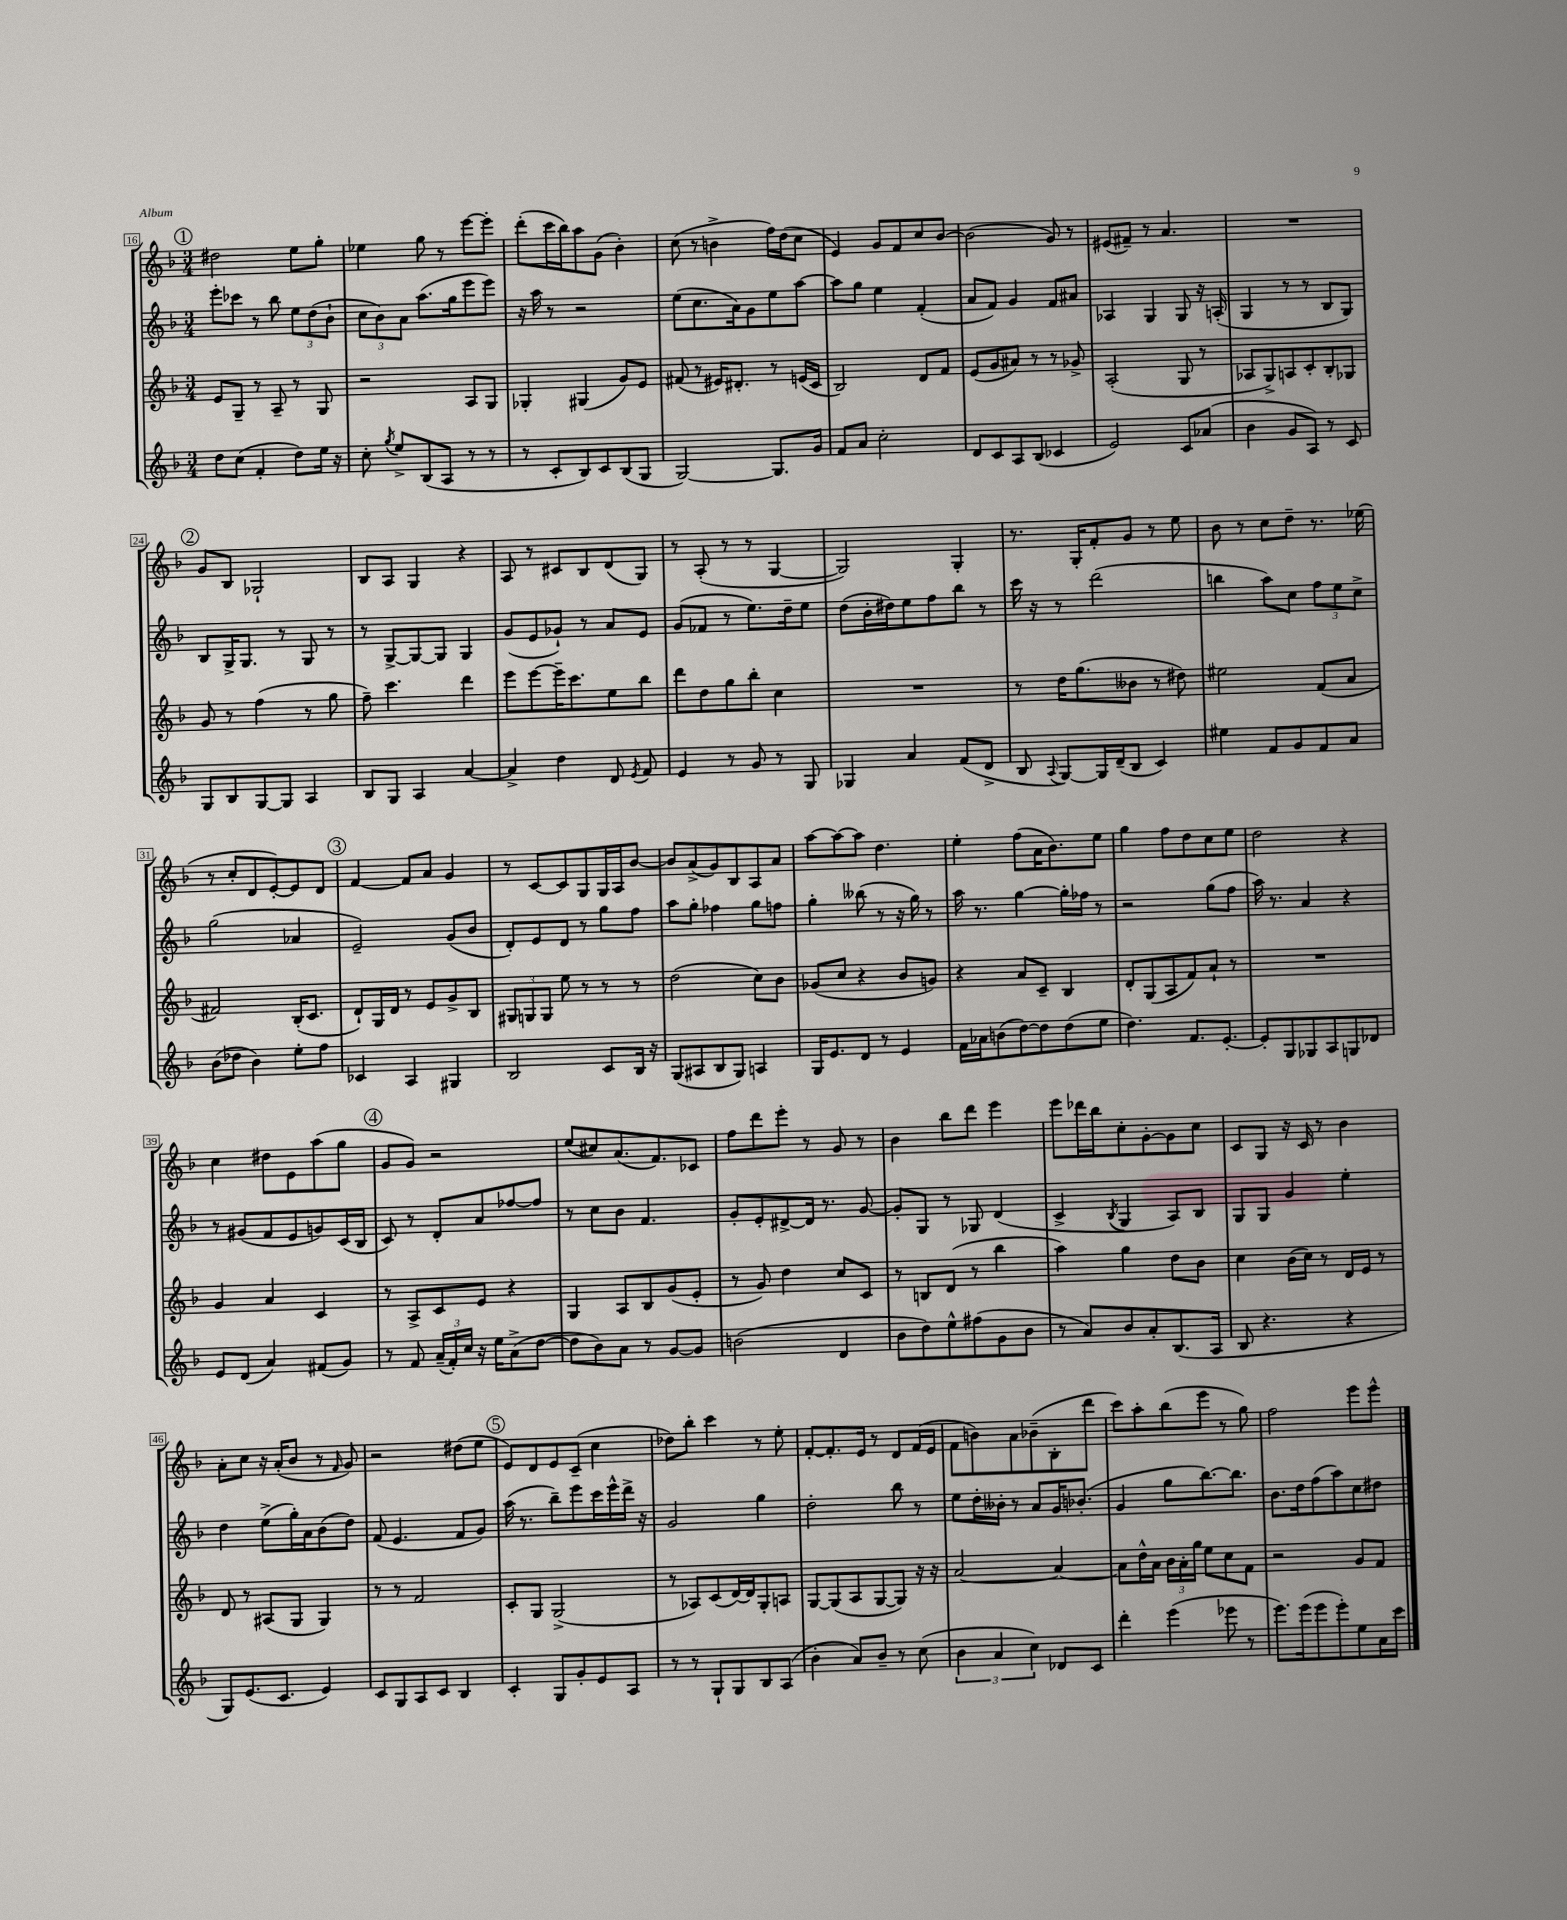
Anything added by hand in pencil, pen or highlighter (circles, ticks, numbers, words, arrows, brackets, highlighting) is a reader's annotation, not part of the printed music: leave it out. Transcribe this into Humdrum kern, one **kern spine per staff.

**kern	**kern	**kern	**kern
*staff4	*staff3	*staff2	*staff1
*clefG2	*clefG2	*clefG2	*clefG2
*k[b-]	*k[b-]	*k[b-]	*k[b-]
*M3/4	*M3/4	*M3/4	*M3/4
8dd\L	8e/L	8eee'\L	2dd#\
(8cc\J	8G~/J	8ccc-\J	.
4f'/	8r	8r	.
.	8A~/	8bb-\	.
8dd\L)	8r	12ee\L	8ee\L
.	.	(12dd\	.
16ee\Jk	8G/	.	8gg'\J
.	.	12b-`\J	.
16r	.	.	.
=	=	=	=
8cc'\	2r	12cc\L	4ee-\
.	.	12b-\)	.
8qgg/	.	.	.
8ee^/L	.	.	.
.	.	12a\J	.
(8B-/	.	(8.aa\L	8gg\
8A/J	.	.	8r
.	.	16gg\k	.
8r	8A/L	8eee\	[8eee\L
8r	8G/J	8eee\J)	8eee'\]J
=	=	=	=
8r	4G-'/	16r	(8ddd'\L
.	.	16aa\	.
8c'/L	.	8r	16ccc\L
.	.	.	16bb-\J)
8B-/)	(4G#/	2r	8aa\
8c/	.	.	(8g\J
(8B-/	8g/L)	.	4b-'\)
8G/J	8e/J	.	.
=	=	=	=
[2G/)	(8f#/	(8ee\L	(8cc\
.	8r	8.cc\	8r
.	16e#/LK)	.	4b^\
.	8.d#'/J	16a\k)	.
.	.	8g\	.
8.G/]L	8r	8ee\	16ff\LL)
.	.	.	(16dd\J
.	(16e/LL	[8aa\J	8cc\J
16g/Jk	16c/JJ	.	.
=	=	=	=
8f/L	2B-/)	8aa\]L	4e/)
8a/J	.	8gg\J	.
2cc'\	.	4ee\	8g/L
.	.	.	8f/
.	8d/L	(4f'/	8cc/
.	8f/J	.	[8b-/J
=	=	=	=
8d/L	(8e/L	8a/L	(2b-\]
8c/	8g/	8f/J)	.
8A/	8a#/J)	4g/	.
(8B-/J	8r	.	.
4c-/	8r	8f/L	8g/)
.	8g-^/	8a#/J	8r
=	=	=	=
2e/)	(2A'/	4A-/	(8e#/L
.	.	.	8f#~/J)
.	.	4G/	8r
.	.	.	4.a/
8c/L	8G/	8G/	.
(8a-/J	8r	16r	.
.	.	(16A'/	.
=	=	=	=
4b-\	8A-/L	4G/	2.r
.	8G^/)	.	.
8g/L	8A/	8r	.
8A/J)	8c'/	8r	.
8r	8B-'/	8B-/L	.
8c/	8G-/J	8G/J)	.
=	=	=	=
8G/L	8g/	8B-/L	8g/L
8B-/	8r	16G^/K	8B-/J
.	.	8.G/J	.
[8G/	(4ff\	.	2G-`/
8G/]J	.	8r	.
4A/	8r	8G/	.
.	8gg\	8r	.
=	=	=	=
8B-/L	8ff~\)	8r	8B-/L
8G/J	4.ccc\	[8G^/L	8A/J
4A/	.	8G/_	4G/
.	.	8G/]J	.
[4a/	4ddd\	4G/	4r
=	=	=	=
4a^/]	8eee\L	(8g/L	8A/
.	[8eee\	8e/	8r
4dd\	16eee~\]K	8g-`/J)	8c#/L
.	8.ccc\	.	.
.	.	8r	8B-/
8d/	8ee\	8a/L	(8d/
8qe/	.	.	.
8f/	8bb-\J	8e/J	8G/J)
=	=	=	=
4e/	8ddd\L	(8g/L	8r
.	8dd\	8f-/J	(8A'/
8r	8gg\	8r	8r
8g/	8bb-'\J	8.ee\L)	8r
8r	4cc\	.	[4G/
.	.	16dd~\k	.
8G/	.	8ee\J	.
=	=	=	=
4G-/	2.r	(8dd\L	2G/])
.	.	16b-'\L	.
.	.	16dd#\J)	.
4a/	.	8ee\	.
.	.	8ff\	.
(8f/L	.	8bb-\J	4G'/
8d^/J	.	8r	.
=	=	=	=
8B-/	8r	16ccc\	8.r
.	.	16r	.
8qqA/	.	.	.
[8G/L)	16dd\LK	8r	.
.	(8.gg\	.	16G'/LK
16G/]L	.	(2ddd\	8f'/
(16d~/J	.	.	.
8B-/J	8b--\J	.	8g/J
4c/)	8r	.	8r
.	8dd#\)	.	8ee\
=	=	=	=
4ee#\	2ee#\	4bb\	8b-\
.	.	.	8r
8f/L	.	8aa\L)	8cc\L
8g/	.	8cc\J	8dd~\J
8f/	(8f/L	12ff\L	8.r
.	.	12ee\	.
8a/J	8a/J	.	.
.	.	12cc^\J	.
.	.	.	(16ee-\
=	=	=	=
(8b-\L	2f#/)	(2gg\	8r
8dd-\J	.	.	8cc'/L
4b-\)	.	.	8d/
.	.	.	[8e'/)
8ee'\L	(16B-'/LK	4a-/	8e/]
.	8.c/J	.	.
8ff\J	.	.	8d/J
=	=	=	=
4c-/	8d`/L)	2e~/)	[4f/
.	16G/L	.	.
.	16d/JJ	.	.
4A/	8r	.	8f/]L
.	8e/L	.	8a/J
4G#/	8g^/	(8g/L	4g/
.	8B-/J	8b-/J	.
=	=	=	=
2B-/	12G#/L	8d'/L)	8r
.	12G/	.	.
.	.	8e/	[8c/L
.	12G/J	.	.
.	8ee\	8d/J	8c/]
.	8r	8r	8G/
8c/L	8r	8gg\L	16G/L
.	.	.	16A/J
16B-/Jk	8r	8ff\J	[8b-/J
16r	.	.	.
=	=	=	=
(8G/L	(2dd\	8aa\L	8b-/]L
8A#/	.	8gg'\J	(8a^/
8B-/	.	4ff-\	8g/)
8G/J)	.	.	8B-/
4A/	8cc\L)	8gg\L	8A/
.	8b-\J	8ff\J	8a/J
=	=	=	=
16G/LK	(8g-/L	4gg'\	[8aa\L
8.e/	.	.	.
.	8cc/J	.	8aa\_
8d/J	4r	(8bb--\	8aa\]J
8r	.	8r	4.dd\
4e/	8b-/L	16r	.
.	.	16gg\)	.
.	8g/J)	8r	.
=	=	=	=
16f\LL	4r	16aa\	4ee'\
16a-\J	.	8.r	.
(8b\	.	.	.
[8dd\)	8a/L	[4gg\	(8ff\L
8dd\]	8c~/J	.	16a\K
.	.	.	8.b-\)
(8dd\	4B-/	16gg'\]LL	.
.	.	16ff-\JJ	.
8ee\J	.	8r	8ee\J
=	=	=	=
4.dd\)	8d'/L	2r	4gg\
.	(8G/	.	.
.	8A/	.	8ff\L
8.f/L	8f/)	.	8dd\
.	8a`/J	(8gg\L	8cc\
[8.e'/J	.	.	.
.	8r	8ff\J	8ee\J
=	=	=	=
8e'/]L	2.r	16aa\)	2dd\
.	.	8.r	.
8G/	.	.	.
8G-/	.	4a/	.
8A/	.	.	.
8G/	.	4r	4r
8d-/J	.	.	.
=	=	=	=
8e/L	4g/	8r	4cc\
(8d/J	.	(8g#/L	.
4a/)	4a/	8f/	8dd#\L
.	.	8e/	8e\
(8f#/L	4c/	8g/)	(8aa\
8g/J)	.	(16c/L	8gg\J
.	.	16B-/JJ	.
=	=	=	=
8r	8r	8c/)	8g/L
8f/	8A^/L	8r	8g/J)
(24a~/LL	8c/	8d'/L	2r
24f'/)	.	.	.
24cc/JJ	.	.	.
16r	8e/J	8a/	.
16ee\LK	.	.	.
(8a^\	4r	[8ff-/	.
[8dd\J	.	8ff-/]J	.
=	=	=	=
8dd\]L	4G/	8r	(8ee/L
8b-\)	.	8cc\L	8cc#/)
8a\J	8A/L	8b-\J	(8.a/
8r	8B-/	4.f/	.
.	.	.	8.f/)
[8g/L	(8g/	.	.
8g/]J	8e'/J	.	8c-/J
=	=	=	=
(2b\	8r	8g'/L	8ff\L
.	8g/)	8e'/	8ddd\
.	4dd\	[8d#^/	8eee'\J
.	.	16d#/]Jk	8r
.	.	8.r	.
4d/	8cc/L	.	8g/
.	8c/J	[8g/	8r
=	=	=	=
8b-\L	8r	8g'/]L	4b-\
8dd\)	8B/L	8G/J	.
8ee^^\	(8d/J	8r	8bb-\L
(8ff#\	8r	8G-/	8ddd\J
8g\	4bb-\	(4d/	4eee\
8b-\J	.	.	.
=	=	=	=
8r	4aa\)	4c^/	8eee\L
8a/L)	.	.	16ddd-\L
.	.	.	16bb-\J
.	.	8qB-/	.
8b-/	4gg\	4G/	8cc'\
8a'/	.	.	[8g'\
(8.B-/	8dd\L	8A/L)	8g\]
.	8b-\J	8B-/J	8cc\J
16A/Jk	.	.	.
=	=	=	=
8B-/	4cc\	8G/L	8c/L
4.r	.	8G/J	8G/J
.	(16b-\LL	4g/	16r
.	16cc\JJ)	.	16c/
.	8r	.	8r
4r	16d/LL	4ee'\	4b-\
.	16e/JJ	.	.
.	8r	.	.
=	=	=	=
8G/L)	8d/	4dd\	8a'\L
(8.e/	8r	.	8cc\J
.	(8A#/L	(8ee^\L	16r
8.c/J	.	.	(16a'/LK
.	8G/J	16gg'\L)	8b-/J
.	.	16a\J	.
4e/)	4G/)	(8b-\	8r
.	.	.	16qqf/
.	.	8dd\J)	8g/)
=	=	=	=
8c/L	8r	(8f/	2r
8G/	8r	4.e/	.
8A/	2f/	.	.
8c/J	.	.	.
4B-/	.	8f/L	(8dd#\L
.	.	8g/J)	8ee\J
=	=	=	=
4c'/	8c'/L	(16aa\	8e/L)
.	.	8.r	.
.	8G/J	.	8d/
8G/L	(2G^/	8bb-~\L)	8e/
8g'/	.	8eee\	(8c~/J
8e/	.	16ccc\L	4cc\
.	.	16eee^^\	.
8A/J	.	16ddd^\JJ	.
.	.	16r	.
=	=	=	=
8r	8r	2g/	8dd-\L)
8r	8A-/L)	.	8bb-'\J
8G`/L	(8c/	.	4ccc\
8G/	[16d/L)	.	.
.	16d/]J	.	.
8B-/	8G'/	4gg\	8r
(8A/J	8A/J	.	8ee'\
=	=	=	=
4b-'\	[8G/L	2dd'\	[8f'/L
.	(8G/]	.	8.f'/]
8a/L)	8A/	.	.
.	.	.	16e/Jk
8b-~/J	[8G/	.	8r
8r	8G/]J)	8bb-\	8d/L
(8cc\	16r	8r	(16f/L
.	16r	.	16e/JJ
=	=	=	=
6b-\	[2a/	8ee\L	8f\L
.	.	16dd'\L	8b\)
6a/	.	.	.
.	.	16b--'\JJ	.
.	.	8r	8a\
6cc\)	.	.	.
.	.	8a/L	(8b-~\
8d-/L	4a/_	16g/K	8B-'\
.	.	(8.b-'/J	.
8c/J	.	.	8ddd\J
=	=	=	=
4ddd'\	8a\]L	4g/	8ccc\L)
.	16dd^^\L	.	8aa'\
.	16a\JJ	.	.
(4eee\	24b-\LL	8gg\L	(8bb-\
.	24a'\	.	.
.	24gg\JJ	.	.
.	8ee\L	[8.bb-\)	8eee\J
8eee-\	8cc\	.	8r
.	.	8.bb-\]J	.
8r	8f\J	.	8gg\)
=	=	=	=
8.eee\L)	2r	8.b-\L	2ff\
(16eee\k	.	16dd\k	.
8eee\	.	(8ff\	.
8eee'\)	.	8aa\)	.
8ee\	8g/L	8cc\	8eee\L
16a\L	8f/J	8dd#\J	8eee^^\J
16ccc\JJ	.	.	.
==	==	==	==
*-	*-	*-	*-
